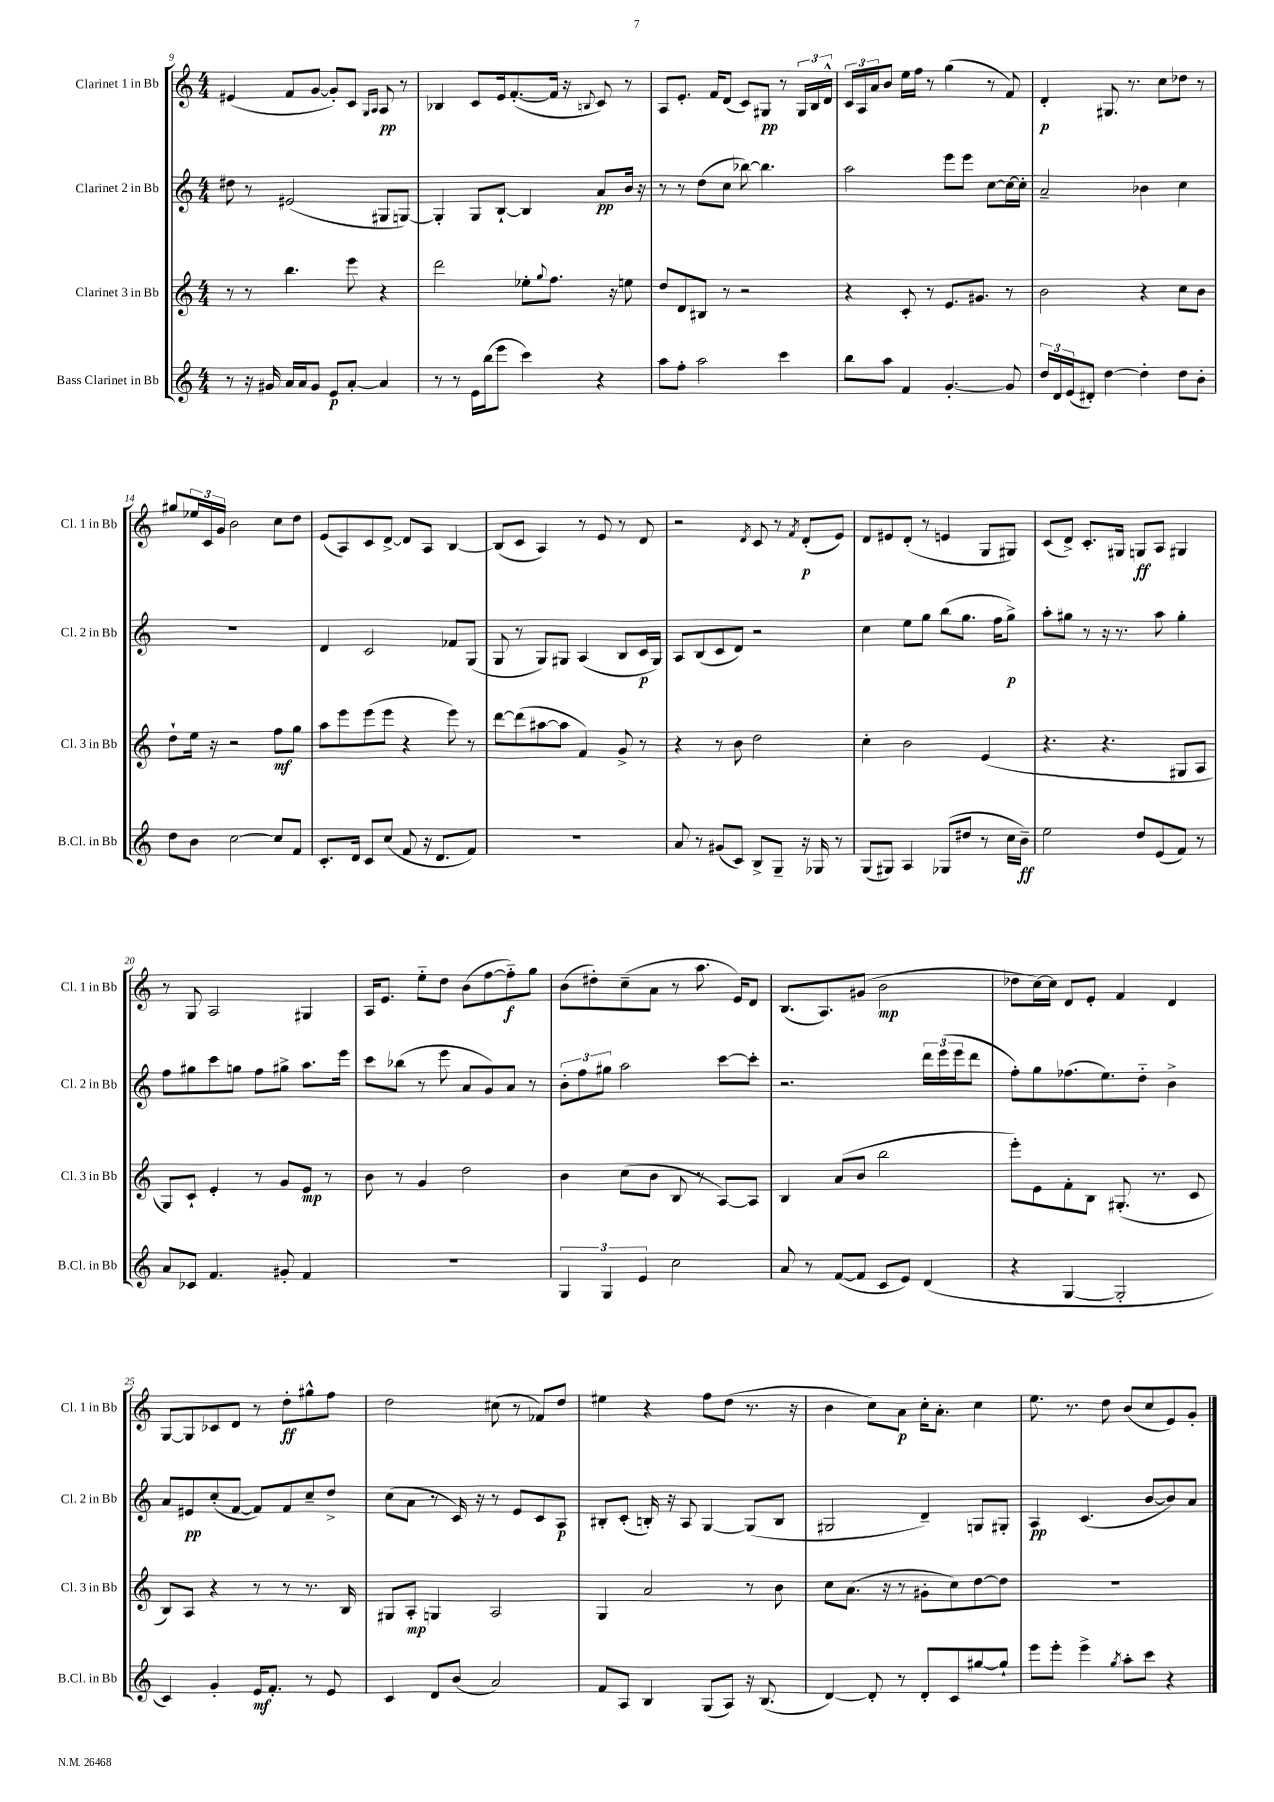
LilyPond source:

<<
\new StaffGroup <<
\new Staff = "s0" \with { instrumentName = "Clarinet 1 in Bb" shortInstrumentName = "Cl. 1 in Bb" } {
    \clef treble \key c \major \numericTimeSignature \time 4/4
    eis'4( f'8 g'8~ g'8-.) c'8 \grace { g16 a16 } a8\pp r8 |
    bes4 c'8 e'16 f'8.~-.( f'16 r16 \appoggiatura { b8 } c'8) r8 |
    a8 e'8.-. f'16 d'8( c'8) gis8\pp r8 \tuplet 3/2 { gis16 b16 d'16-^ } |
    \tuplet 3/2 { c'16 a16 a'16 } b'8 e''16 f''16 r8 g''4( r8 f'8) |
    d'4-.\p gis8. r8. c''8 des''8 r8 |
    gis''8 \tuplet 3/2 { ees''16 c'16 g'16 } b'2 c''8 d''8 |
    e'8( a8) c'8 d'8~-> d'8 a8 b4~ |
    b8( c'8 a4) r8 e'8 r8 d'8 |
    r2 \acciaccatura { d'8 } c'8 r8 \acciaccatura { f'8 } d'8-.\p( e'8) |
    d'8 eis'8 d'8-.( r8 e'4 g8 gis8) |
    c'8( d'8->) c'8.-. gis16 g8\ff a8 gis4 |
    r8 g8 a2 gis4 |
    a16 e'8. e''8-_ d''8 b'8( f''8~ f''8-_\f) g''8 |
    b'8( dis''8-.) c''8--( a'8 r8 a''8. e'16) d'8 |
    b8.( a8.) gis'8( b'2\mp |
    des''8 c''16~) c''16 d'8 e'8-. f'4 d'4 |
    g8~ g8 ces'8 d'8 r8 d''8-.\ff gis''8-^ f''8 |
    d''2 cis''8( r8 fes'8) d''8 |
    eis''4 r4 f''8 d''8( r8. r16 |
    b'4 c''8) a'8\p c''16-. a'8.-. c''4 |
    e''8. r8. d''8 b'8( c''8 e'8) g'8-. \bar "|." |
}
\new Staff = "s1" \with { instrumentName = "Clarinet 2 in Bb" shortInstrumentName = "Cl. 2 in Bb" } {
    \clef treble \key c \major \numericTimeSignature \time 4/4
    dis''8 r8 eis'2( gis8 g8~) |
    g4-. g8 b8~-! b4 a'8\pp b'16 r16 |
    r8 r8 d''8( c''8 bes''8~) bes''4. |
    a''2 e'''8 e'''8 c''8~ c''16~ c''16-. |
    a'2-- bes'4 c''4 |
    R1 |
    d'4 c'2 fes'8 g8( |
    g8 r8 g8) gis8 a4( b8 c'16\p gis16) |
    a8 b8( c'8 d'8) r2 |
    c''4 e''8 g''8 b''8( g''8. f''16 g''8->\p) |
    a''8-. gis''8 r8 r16 r8. a''8 gis''4-. |
    f''8 gis''8 c'''8 g''8 f''8 gis''8-> a''8. e'''16 |
    c'''8 bes''8( r8 e'''8 a'8 g'8) a'8 r8 |
    \tuplet 3/2 { b'8-. f''8 gis''8 } a''2 c'''8~ c'''8-. |
    r2. \tuplet 3/2 { d'''16 e'''16( e'''16 } d'''8 |
    f''8-.) g''8 fes''8.( e''8.) d''8-_ b'4-> |
    a'8 eis'8\pp c''8-.( f'8~ f'8) f'8 c''8-- d''8-> |
    c''8( a'8 r8 c'16) r16 r8 e'8 c'8 a8\p |
    bis8-. c'8-.( b16-.) r16 a8 g4~ g8( b8 |
    gis2 d'4--) g8 gis8-. |
    a4\pp c'4.( b'8~ b'8) a'8 \bar "|." |
}
\new Staff = "s2" \with { instrumentName = "Clarinet 3 in Bb" shortInstrumentName = "Cl. 3 in Bb" } {
    \clef treble \key c \major \numericTimeSignature \time 4/4
    r8 r8 b''4. e'''8 r4 |
    d'''2 ees''8-. \appoggiatura { g''8 } f''8. r16 e''8 |
    d''8 d'8 bis8 r8 r2 |
    r4 c'8-. r8 e'8. gis'8. r8 |
    b'2 r4 c''8 b'8 |
    d''8-! e''16 r16 r2 f''8\mf g''8 |
    a''8 e'''8 e'''8( e'''8 r4 e'''8) r8 |
    d'''8~ d'''8( ais''8~ ais''8 f'4) g'8-> r8 |
    r4 r8 b'8 d''2 |
    c''4-. b'2 e'4( |
    r4. r4. gis8 a8 |
    g8) c'8-! e'4-. r8 g'8 e'8\mp r8 |
    b'8 r8 g'4 d''2 |
    b'4 c''8( b'8 b8 r8 a8~) a8 |
    b4 a'8( b'8 b''2 |
    e'''8-.) e'8 f'8-. b8 gis8.-.( r8. c'8 |
    b8) a8 r4 r8 r8 r8. b16 |
    gis8 a8-.\mp g4 a2 |
    g4 a'2 r8 b'8 |
    c''8 a'8.( r16 r8 gis'8-. c''8) d''8~ d''8 |
    R1 \bar "|." |
}
\new Staff = "s3" \with { instrumentName = "Bass Clarinet in Bb" shortInstrumentName = "B.Cl. in Bb" } {
    \clef treble \key c \major \numericTimeSignature \time 4/4
    r8 r16 gis'16 a'16 a'16 gis'8 e'8\p a'8~-. a'4 |
    r8 r8 e'16 b''16( e'''8 c'''4) r4 |
    a''8 f''8-. a''2 c'''4 |
    b''8 a''8 f'4 g'4.~-. g'8 |
    \tuplet 3/2 { d''16 d'16 e'16( } dis'8-.) d''4~ d''4-. d''8 b'8-. |
    d''8 b'8 c''2~ c''8 f'8 |
    c'8.-. d'16 c'8 c''8( f'8 r16 d'8. f'8) |
    R1 |
    a'8 r8 gis'8( c'8) b8-> g8-- r16 ges16 r8 |
    g8( gis8) a4 ges8( dis''8 r8 c''16 b'16--\ff) |
    e''2 d''8 e'8( f'8) r8 |
    a'8 ces'8 f'4. gis'8-. f'4 |
    R1 |
    \tuplet 3/2 { g4 g4 e'4 } c''2 |
    a'8 r8 f'8~( f'8 c'8 e'8) d'4( |
    r4 g4~ g2-. |
    c'4) g'4-. e'16\mf f'8.-. r8 e'8 |
    c'4 d'8 b'8( a'2) |
    f'8 a8 b4 g8( a8) r16 b8.( |
    d'4~) d'8-. r8 d'8-. c'8 gis''8~ gis''8-! |
    e'''8 e'''8-. e'''4-> \acciaccatura { g''8 } a''8-. c'''8 r4 \bar "|." |
}
>>
>>
\layout { \context { \Score currentBarNumber = #9 } }
